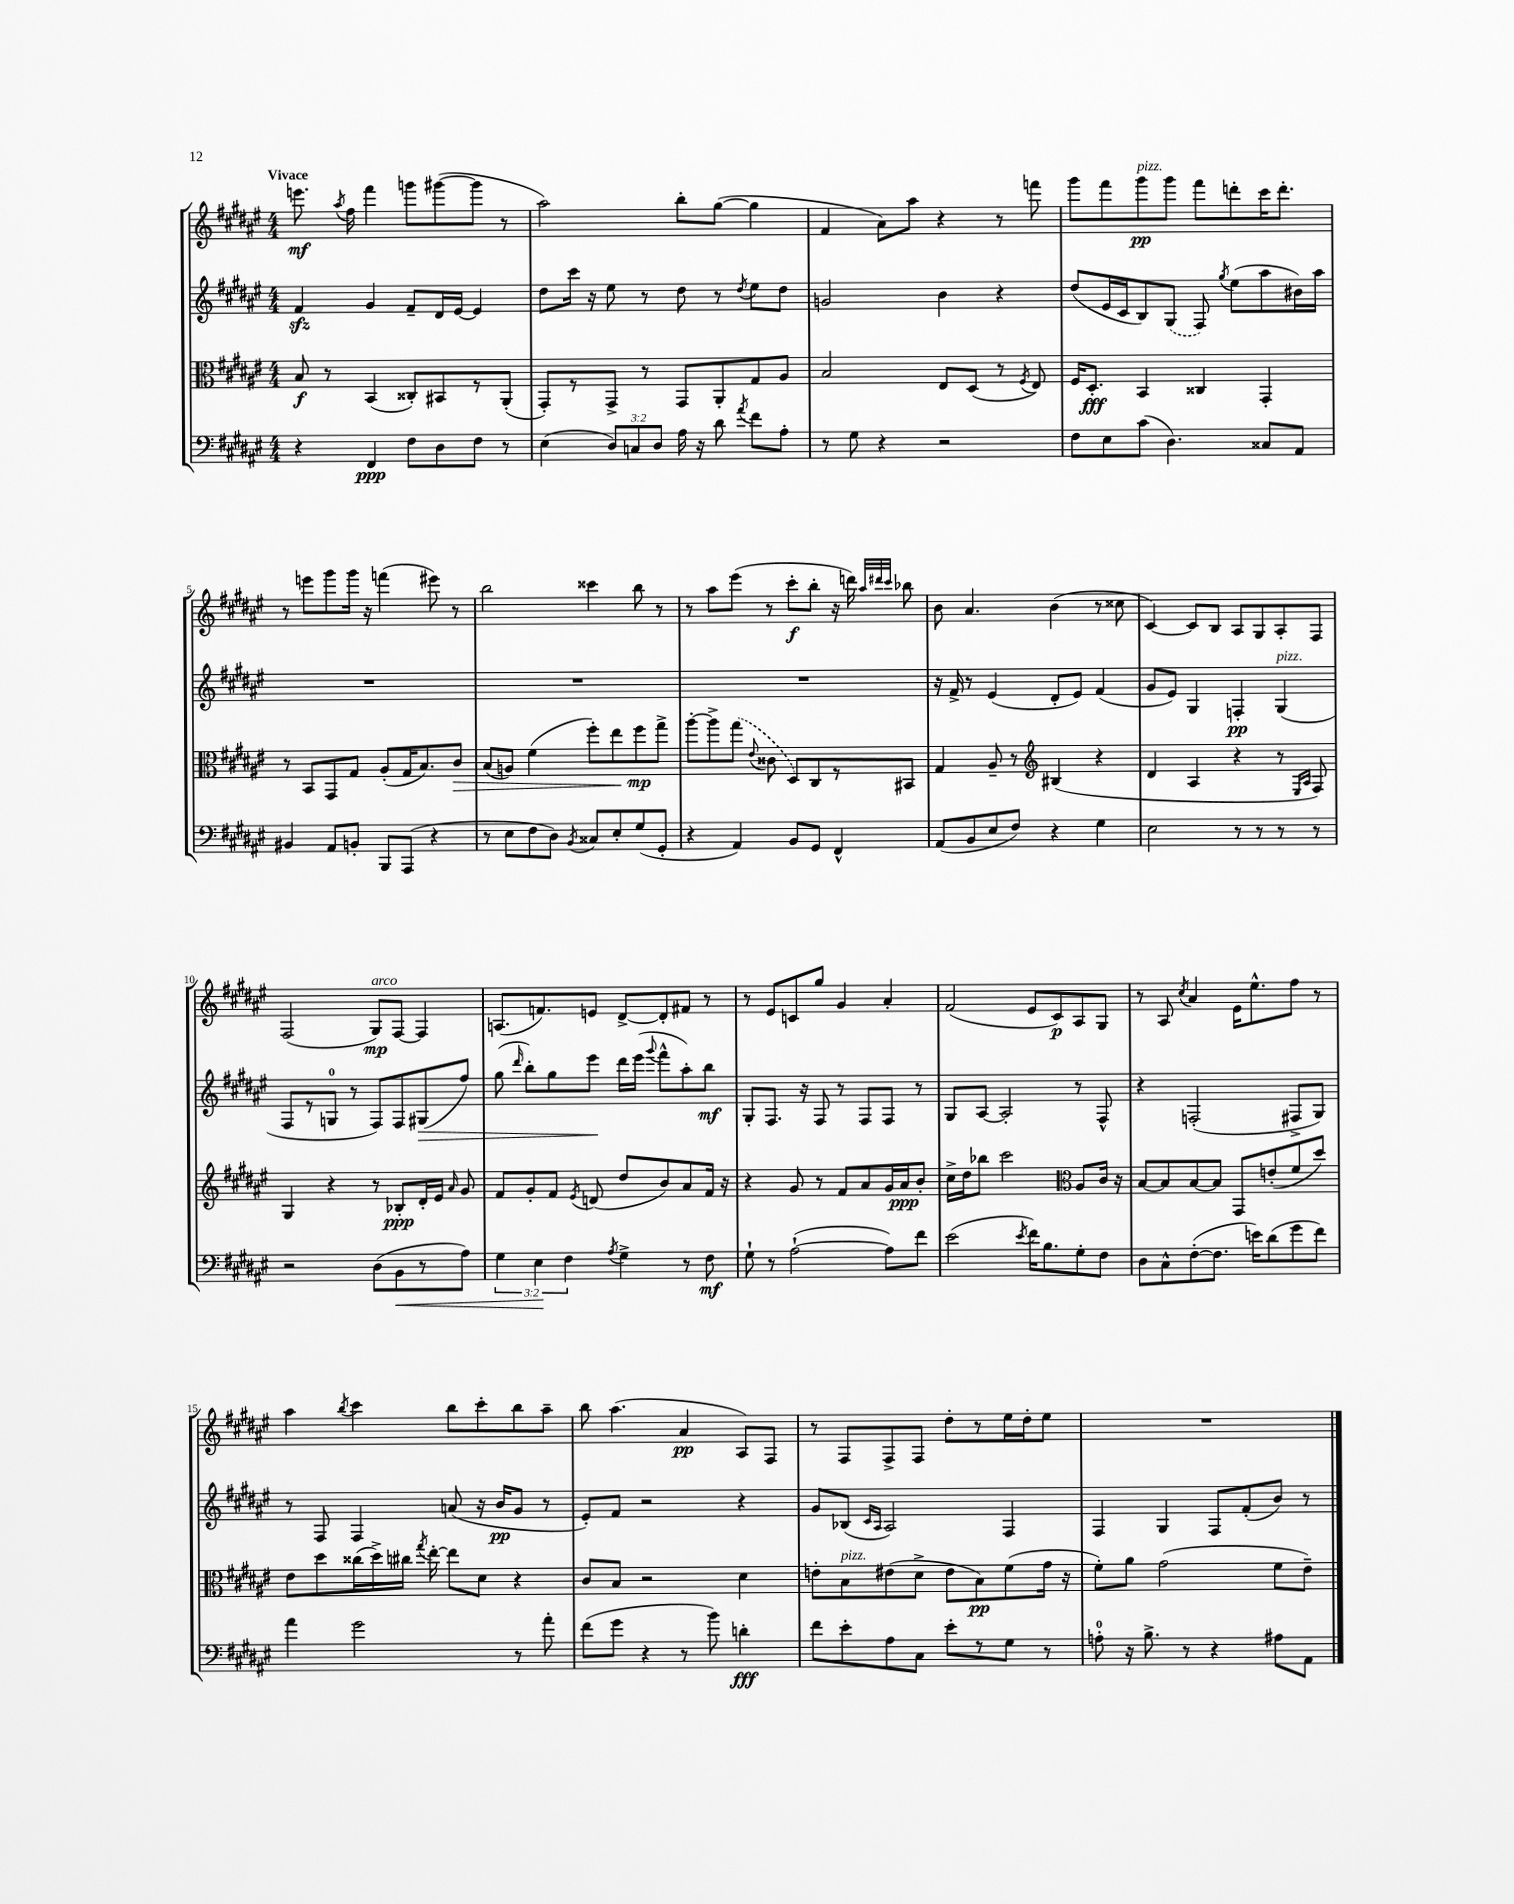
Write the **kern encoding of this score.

**kern	**kern	**kern	**kern
*staff4	*staff3	*staff2	*staff1
*clefF4	*clefC3	*clefG2	*clefG2
*k[f#c#g#d#a#e#]	*k[f#c#g#d#a#e#]	*k[f#c#g#d#a#e#]	*k[f#c#g#d#a#e#]
*M4/4	*M4/4	*M4/4	*M4/4
4r	8B	4f#	8.eee
.	8r	.	.
.	.	.	8qaa#
.	.	.	16ff#
4FF#	(4BB	4g#	4fff#
8F#	8C##')	8f#~	8ggg
8D#	8BB#	16d#	([8ggg#
.	.	[16e#	.
8F#	8r	4e#]	8ggg#]
8r	(8AA#'	.	8r
=	=	=	=
(4E#	8GG#')	8dd#	2aa#)
.	8r	16ccc#	.
.	.	16r	.
12D#)	8GG#^	8ee#	.
12C	.	.	.
.	8r	8r	.
12D#	.	.	.
16A#	8GG#	8dd#	8bb'
16r	.	.	.
8d#	8AA#'	8r	([8gg#
8qa#	.	8qdd#	.
8f#	8G#	8ee#	4gg#]
8A#'	8A#	8dd#	.
=	=	=	=
8r	2B	2g	4f#
8G#	.	.	.
4r	.	.	8a#)
.	.	.	8aa#
2r	8E#	4b	4r
.	(8D#	.	.
.	8r	4r	8r
.	8qF#	.	.
.	8E#)	.	8fff
=	=	=	=
8F#	16F#	(8dd#	8ggg#
.	8.D#'	.	.
8E#	.	16e#	8fff#
.	.	16c#	.
(8c#	4BB	8B)	8ggg#
4.D#)	.	(8G#	8ggg#
.	4C##	8F#)	8fff#
.	.	8qgg#	.
.	.	(8ee#	8ddd'
8C##	4GG#'	8aa#	16ccc#
.	.	.	8.ddd'
8AA#	.	16b#)	.
.	.	16aa#	.
=	=	=	=
4BB#	8r	1r	8r
.	8BB	.	8eee
8AA#	8GG#	.	8ggg#
8BB'	8G#	.	16ggg#
.	.	.	16r
8BBB	(8A#'	.	(4fff
(8AAA#	16G#	.	.
.	8.B)	.	.
4r	.	.	8eee#)
.	8c#	.	8r
=	=	=	=
8r	(8B	1r	2bb
8E#	8A)	.	.
8F#	(4f#	.	.
8D#)	.	.	.
8qBB	.	.	.
8C##	8ff#')	.	4ccc##
8E#'	8ee#	.	.
(8G#	8ff#	.	8bb
8GG#'	8gg#^	.	8r
=	=	=	=
4r	[8aa#'	1r	8r
.	8aa#^]	.	8aa#
4AA#)	(8gg#	.	(8eee#
.	8qqe#	.	.
.	8c##	.	8r
8BB	8D#)	.	8ccc#'
8GG#	8C#	.	8bb'
4FF#^^	8r	.	16r
.	.	.	16ddd)
.	.	.	32qqaa#
.	.	.	32qqddd#
.	.	.	32qqccc#
.	8BB#	.	8bb-
=	=	=	=
(8AA#	4G#	16r	8b
.	.	16f#^	.
8BB	.	8r	4.a#
8E#	8A#~	(4e#	.
8F#)	8r	.	.
*	*clefG2	*	*
4r	(4B#	8d#'	(4b
.	.	8e#)	.
4G#	4r	(4f#	8r
.	.	.	8cc##
=	=	=	=
2E#	4d#	8g#	[4c#)
.	.	8e#)	.
.	4A#	4G#	8c#]
.	.	.	8B
8r	4r	4F'	8A#
8r	.	.	8G#
8r	8r	(4G#	8A#'
.	16qqE#	.	.
.	16qqA#	.	.
8r	8F#)	.	8F#
=	=	=	=
2r	4G#	8F#	(2F#
.	.	8r	.
.	4r	8G	.
.	.	8r	.
(8D#	8r	8F#)	8G#)
8BB	8B-'	8F#	[8F#
8r	16d#'	(8G#	4F#]
.	16e#	.	.
.	16qqa#	.	.
8A#)	8g#	8ff#)	.
=	=	=	=
6G#	8f#	(8gg#	(8.A
.	.	16qqddd#	.
.	8g#'	8bb')	.
6E#	.	.	.
.	.	.	8.f)
.	8f#	8gg#	.
6F#	.	.	.
.	8qe#	.	.
.	(8d	8eee#	8e
8qA#	.	.	.
4G#^	8dd#	16ddd#	[8d#^
.	.	(16eee#	.
.	.	8qqggg#	.
.	8b)	8fff#^^	8d#']
8r	8a#	8aa#')	8f#
8F#	16f#	8bb	8r
.	16r	.	.
=	=	=	=
8G#`	4r	8G#'	8r
8r	.	8.F#	8e#
([2A#`	8g#	.	8c
.	.	16r	.
.	8r	8F#	8gg#
.	8f#	8r	4g#
.	8a#	8F#	.
8A#])	16g#	8F#	4a#'
.	16a#	.	.
8f#	8b'	8r	.
=	=	=	=
(2e#	16cc#^	8G#	(2f#
.	16dd#	.	.
.	8bb-	[8A#	.
.	2ccc#	2A#']	.
8qe#	.	.	.
16f#)	.	.	8e#
8.B	.	.	.
.	.	.	8c#)
*	*clefC3	*	*
8G#'	8A#	8r	8A#
8F#	16c#	8F#^^	8G#
.	16r	.	.
=	=	=	=
8D#	[8B	4r	8r
8C#^^	8B]	.	8A#
.	.	.	8qcc#
([8F#'	[8B	(2F'	4a#
8.F#]	8B]	.	.
.	8GG#	.	16e#
16e)	.	.	8.ee#^^
(8d#	(8e'	.	.
8g#	8f#	8F#^	8ff#
8f#)	8dd#)	8G#)	8r
=	=	=	=
4a#	8e#	8r	4aa#
.	8dd#	8F#	.
.	.	.	8qbb
2g#	(16cc##	4F#	4ccc#
.	16dd#^)	.	.
.	16cc#	.	.
.	8qgg#	.	.
.	[16ee#'	.	.
.	8ee#]	(8a	8bb
.	8d#	16r	8ccc#'
.	.	16b	.
8r	4r	8g#	8bb
8a#'	.	8r	8aa#~
=	=	=	=
(8f#	8c#	8e#')	8bb
8g#	8B	8f#	(4.aa#
4r	2r	2r	.
8r	.	.	4a#
8b)	.	.	.
4d'	4d#	4r	8A#)
.	.	.	8F#
=	=	=	=
8f#	8e'	8g#	8r
8e#'	8B	(8B-	8F#
.	.	16qqc#	.
.	.	16qqA#	.
8A#	(8e#	2A#)	8F#^
8C#	8d#^	.	8F#
8e#'	8e#	.	8dd#'
8r	8B)	.	8r
8G#	(8f#	4F#	16ee#
.	.	.	16dd#'
8r	16g#	.	8ee#
.	16r	.	.
=	=	=	=
8A'	8f#')	4F#	1r
16r	8a#	.	.
8.B^	.	.	.
.	(2g#	4G#	.
8r	.	.	.
4r	.	8F#	.
.	.	(8f#'	.
8A#	8f#	8b)	.
8AA#	8e#~)	8r	.
==	==	==	==
*-	*-	*-	*-
